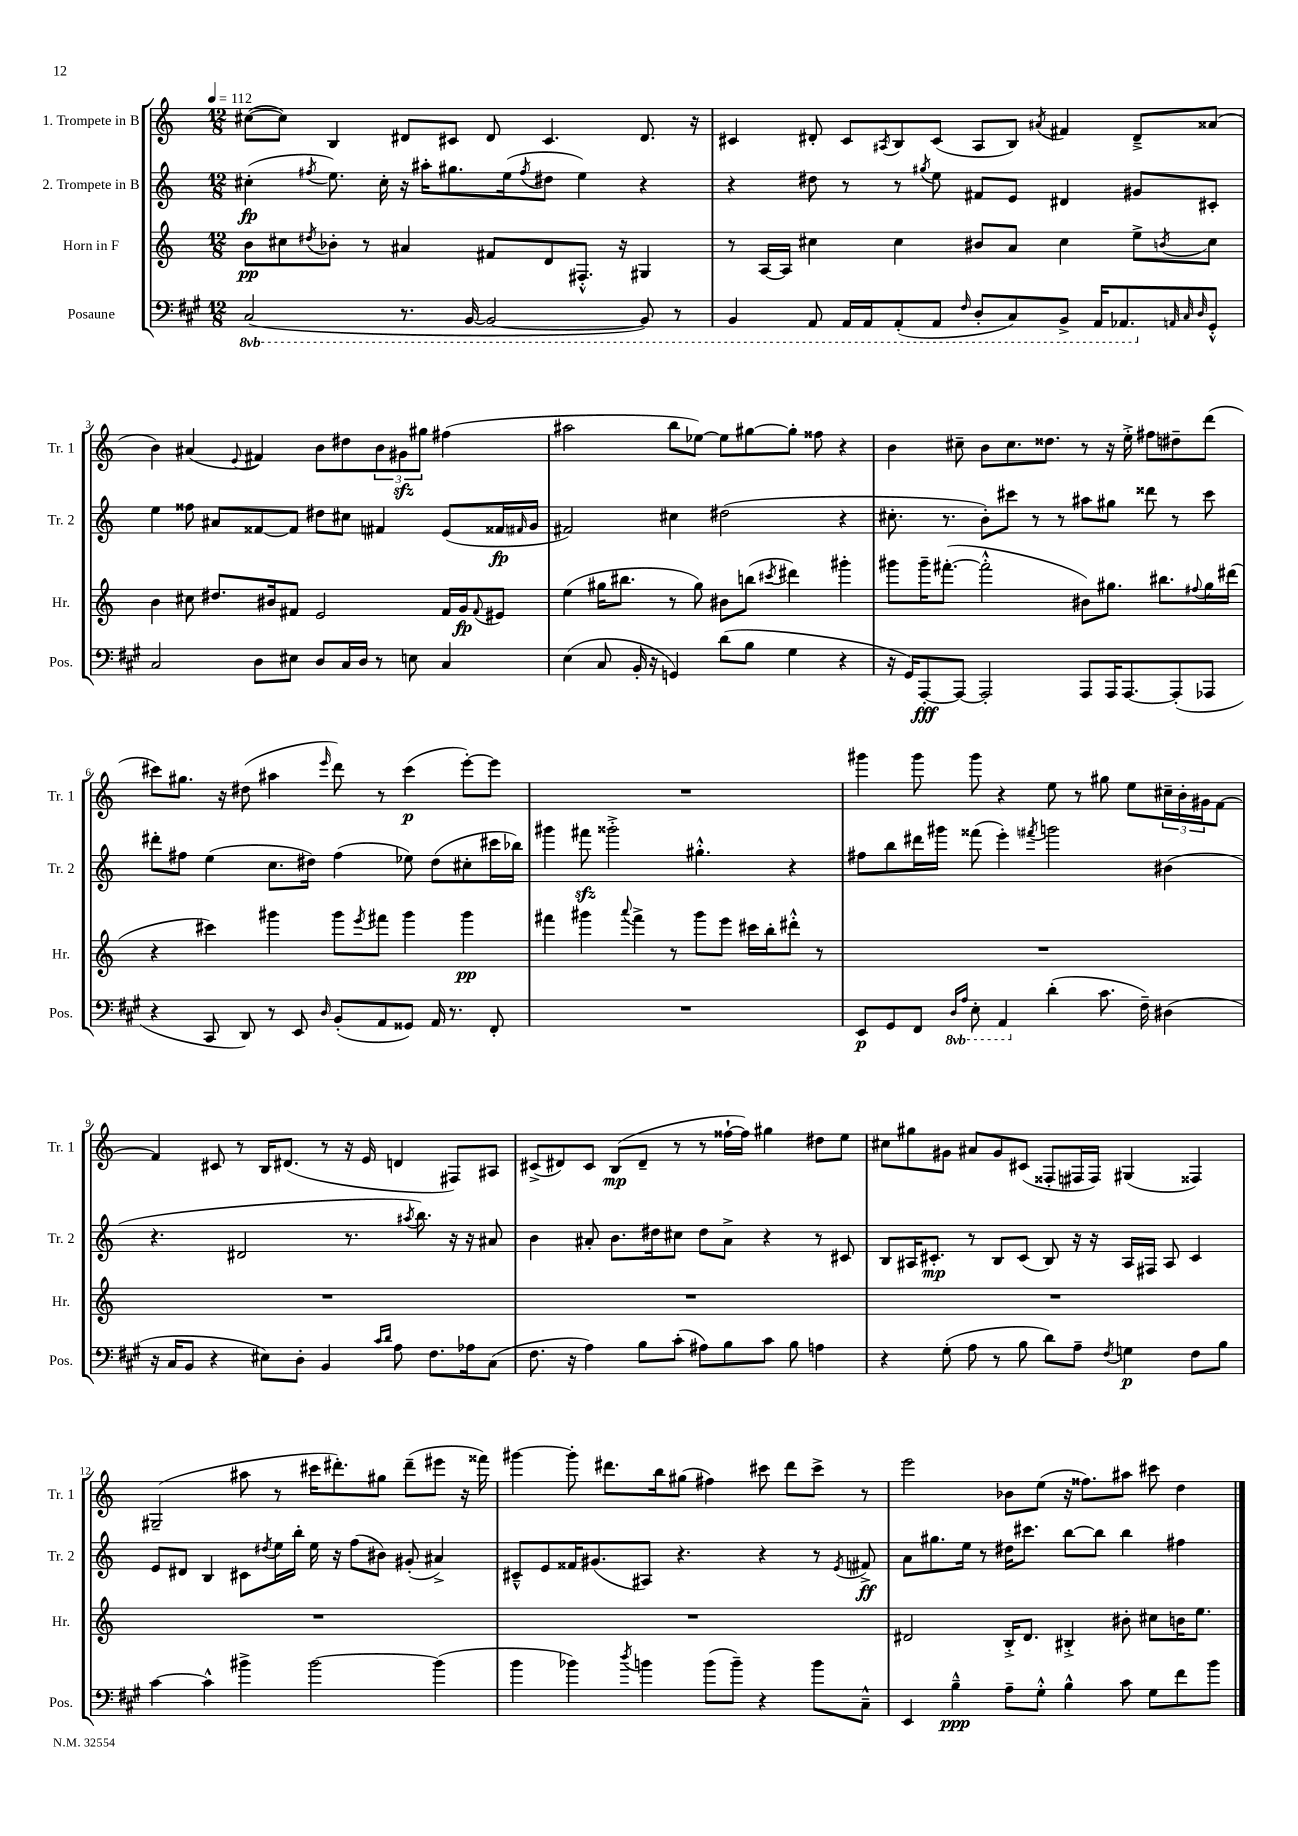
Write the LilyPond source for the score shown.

<<
\new StaffGroup <<
\new Staff = "s0" \with { instrumentName = "1. Trompete in B" shortInstrumentName = "Tr. 1" } {
    \clef treble \key c \major \numericTimeSignature \time 12/8 \tempo 4 = 112
    cis''8~( cis''8) b4 dis'8 cis'8 dis'8 cis'4. dis'8. r16 |
    cis'4 dis'8-. cis'8 \acciaccatura { ais8 } b8 cis'8( ais8 b8) \acciaccatura { ais'8 } fis'4 dis'8---> aisis'8( |
    b'4) ais'4( \appoggiatura { e'8 } fis'4) b'8 dis''8 \tuplet 3/2 { b'8 gis'8\sfz gis''8 } fis''4( |
    ais''2 b''8 ees''8~) ees''8 gis''8~ gis''8-. fisis''8 r4 |
    b'4 cis''8-- b'8 cis''8. disis''8. r8 r16 e''16-.-> fis''8 dis''8-- d'''8( |
    cis'''8) gis''8. r16 dis''8( ais''4 \grace { e'''16 } d'''8) r8 cis'''4\p( e'''8~-.) e'''8 |
    R1. |
    gis'''4 gis'''8 gis'''8 r4 e''8 r8 gis''8 e''8 \tuplet 3/2 { cis''16-- b'16-. gis'16 } f'8~ |
    f'4 cis'8 r8 b16 dis'8.( r8 r16 e'16 d'4 fis8) ais8 |
    cis'8->( dis'8) cis'8 b8\mp( dis'8-- r8 r8 fisis''16~-! fisis''16) gis''4 dis''8 e''8 |
    cis''8 gis''8 gis'8 ais'8 gis'8 cis'8( fisis8-. fis16 fis16) gis4( fisis4) |
    gis2--( ais''8 r8 cis'''16 dis'''8.-.) gis''8 dis'''8--( eis'''8 r16 fisis'''16) |
    gis'''4~ gis'''8-. dis'''8. b''16 gis''8( fis''4) cis'''8 dis'''8 cis'''8-> r8 |
    e'''2 bes'8 e''8( r16 fisis''8.) ais''8 cis'''8 d''4 \bar "|." |
}
\new Staff = "s1" \with { instrumentName = "2. Trompete in B" shortInstrumentName = "Tr. 2" } {
    \clef treble \key c \major \numericTimeSignature \time 12/8
    cis''4-.\fp( \acciaccatura { fis''8 } e''8.) cis''16-. r16 ais''16-. gis''8. e''16( \acciaccatura { fis''8 } dis''8 e''4) r4 |
    r4 dis''8 r8 r8 \acciaccatura { gis''8 } e''8 fis'8 e'8 dis'4 gis'8 cis'8-. |
    e''4 fisis''8 ais'8 fisis'8~ fisis'8 dis''8 cis''8 fis'4 e'8( fisis'16\fp \grace { fis'16 } g'16 |
    fis'2) cis''4 dis''2( r4 |
    cis''8.-. r8. b'8-.) cis'''8 r8 r8 ais''8 gis''8 disis'''8 r8 cis'''8 |
    dis'''8-. fis''8 e''4( c''8. dis''16) fis''4( ees''8) dis''8( cis''8-. cis'''16 bes''16) |
    gis'''4 fis'''8\sfz gisis'''2-.-> gis''4.-.-^ r4 |
    fis''8 b''8 dis'''16 gis'''16 fisis'''8( e'''4-.) \acciaccatura { fis'''8 } g'''2 bis'4( |
    r4. dis'2 r8. \acciaccatura { ais''8 } b''8.) r16 r16 ais'8 |
    b'4 ais'8-. b'8. dis''16 cis''8 dis''8 ais'8-> r4 r8 cis'8 |
    b8 ais16 cis'8.-.\mp r8 b8 cis'8( b8) r16 r16 ais16 fis16 ais8 cis'4 |
    e'8 dis'8 b4 cis'8 \acciaccatura { dis''8 } e''16 b''16-. e''16 r16 f''8( bis'8) gis'8-.( ais'4->) |
    cis'8---^ e'8 fisis'16 gis'8.( ais8) r4. r4 r8 \acciaccatura { e'8 } fis'8->\ff |
    a'8 gis''8. e''16 r8 dis''16 cis'''8. b''8~ b''8 b''4 fis''4 \bar "|." |
}
\new Staff = "s2" \with { instrumentName = "Horn in F" shortInstrumentName = "Hr." } {
    \clef treble \key c \major \numericTimeSignature \time 12/8
    b'8\pp cis''8 \acciaccatura { dis''8 } bes'8-. r8 ais'4 fis'8 d'8 fis8.-.-^ r16 gis4 |
    r8 a16~ a16 cis''4 cis''4 bis'8 a'8 cis''4 e''8-> \acciaccatura { b'8 } cis''8 |
    b'4 cis''8 dis''8. bis'16 fis'8 e'2 fis'16 g'16\fp \appoggiatura { fis'8 } eis'8 |
    e''4( gis''16 bis''8. r8 gis''8) bis'8 b''8( \acciaccatura { cis'''8 } dis'''4) gis'''4-. |
    gis'''8 gis'''16-- fis'''8.~-.( fis'''2-.-^ bis'8) gis''8. bis''8. \appoggiatura { fis''8 } gis''16 dis'''16( |
    r4 cis'''4) gis'''4 gis'''8 \acciaccatura { e'''8 } fis'''8 gis'''4 gis'''4\pp |
    fis'''4 gis'''4 \appoggiatura { a'''8 } fis'''4-> r8 gis'''8 e'''8 cis'''16 b''16-. dis'''8-.-^ r8 |
    R1. |
    R1. |
    R1. |
    R1. |
    R1. |
    R1. |
    dis'2 b16-.-> dis'8. bis4-.-> bis'8-. cis''8 b'16 e''8. \bar "|." |
}
\new Staff = "s3" \with { instrumentName = "Posaune" shortInstrumentName = "Pos." } {
    \clef bass \key a \major \numericTimeSignature \time 12/8 \set Staff.ottavationMarkups = #ottavation-simple-ordinals
    \ottava #-1 cis,2( r8. b,,16~ b,,2~ b,,8) r8 |
    b,,4 a,,8 a,,16 a,,16 a,,8-.( a,,8 \grace { fis,16 } d,8-. cis,8) b,,8-> a,,16 aes,,8. \ottava #0 \grace { a,!32 cis32 d32 } gis,8-.-^ |
    cis2 d8 eis8 d8 cis16 d16 r8 e8 cis4 |
    e4( cis8 b,16-. r16 g,4) d'8( b8 gis4 r4 |
    r16 gis,16) a,,8~-.\fff a,,8~ a,,2-. a,,8 a,,16 a,,8.~ a,,8-.( aes,,8 |
    r4 cis,8 d,8) r8 e,8 \grace { d16 } b,8-.( a,8 gisis,8) a,16 r8. fis,8-. |
    R1. |
    e,8\p gis,8 fis,8 \ottava #-1 \grace { d,16 a,16 } e,8-. a,,4 \ottava #0 d'4-.( cis'8. fis16--) dis4( |
    r16 cis16 b,8 r4 eis8) d8-. b,4 \grace { cis'16 d'16 } a8 fis8. aes16 cis8( |
    fis8. r16 a4) b8 cis'8-.( ais8) b8 cis'8 b8 a4 |
    r4 gis8-.( a8 r8 b8 d'8) a8-- \acciaccatura { fis8 } g4\p fis8 b8 |
    cis'4~ cis'4-^ bis'4-> bis'2~ bis'4( |
    b'4 bes'4) \acciaccatura { d''8 } b'4 b'8( b'8--) r4 b'8 cis8---^ |
    e,4 b4---^\ppp a8-- gis8-.-^ b4-^ cis'8 gis8 fis'8 b'8 \bar "|." |
}
>>
>>
